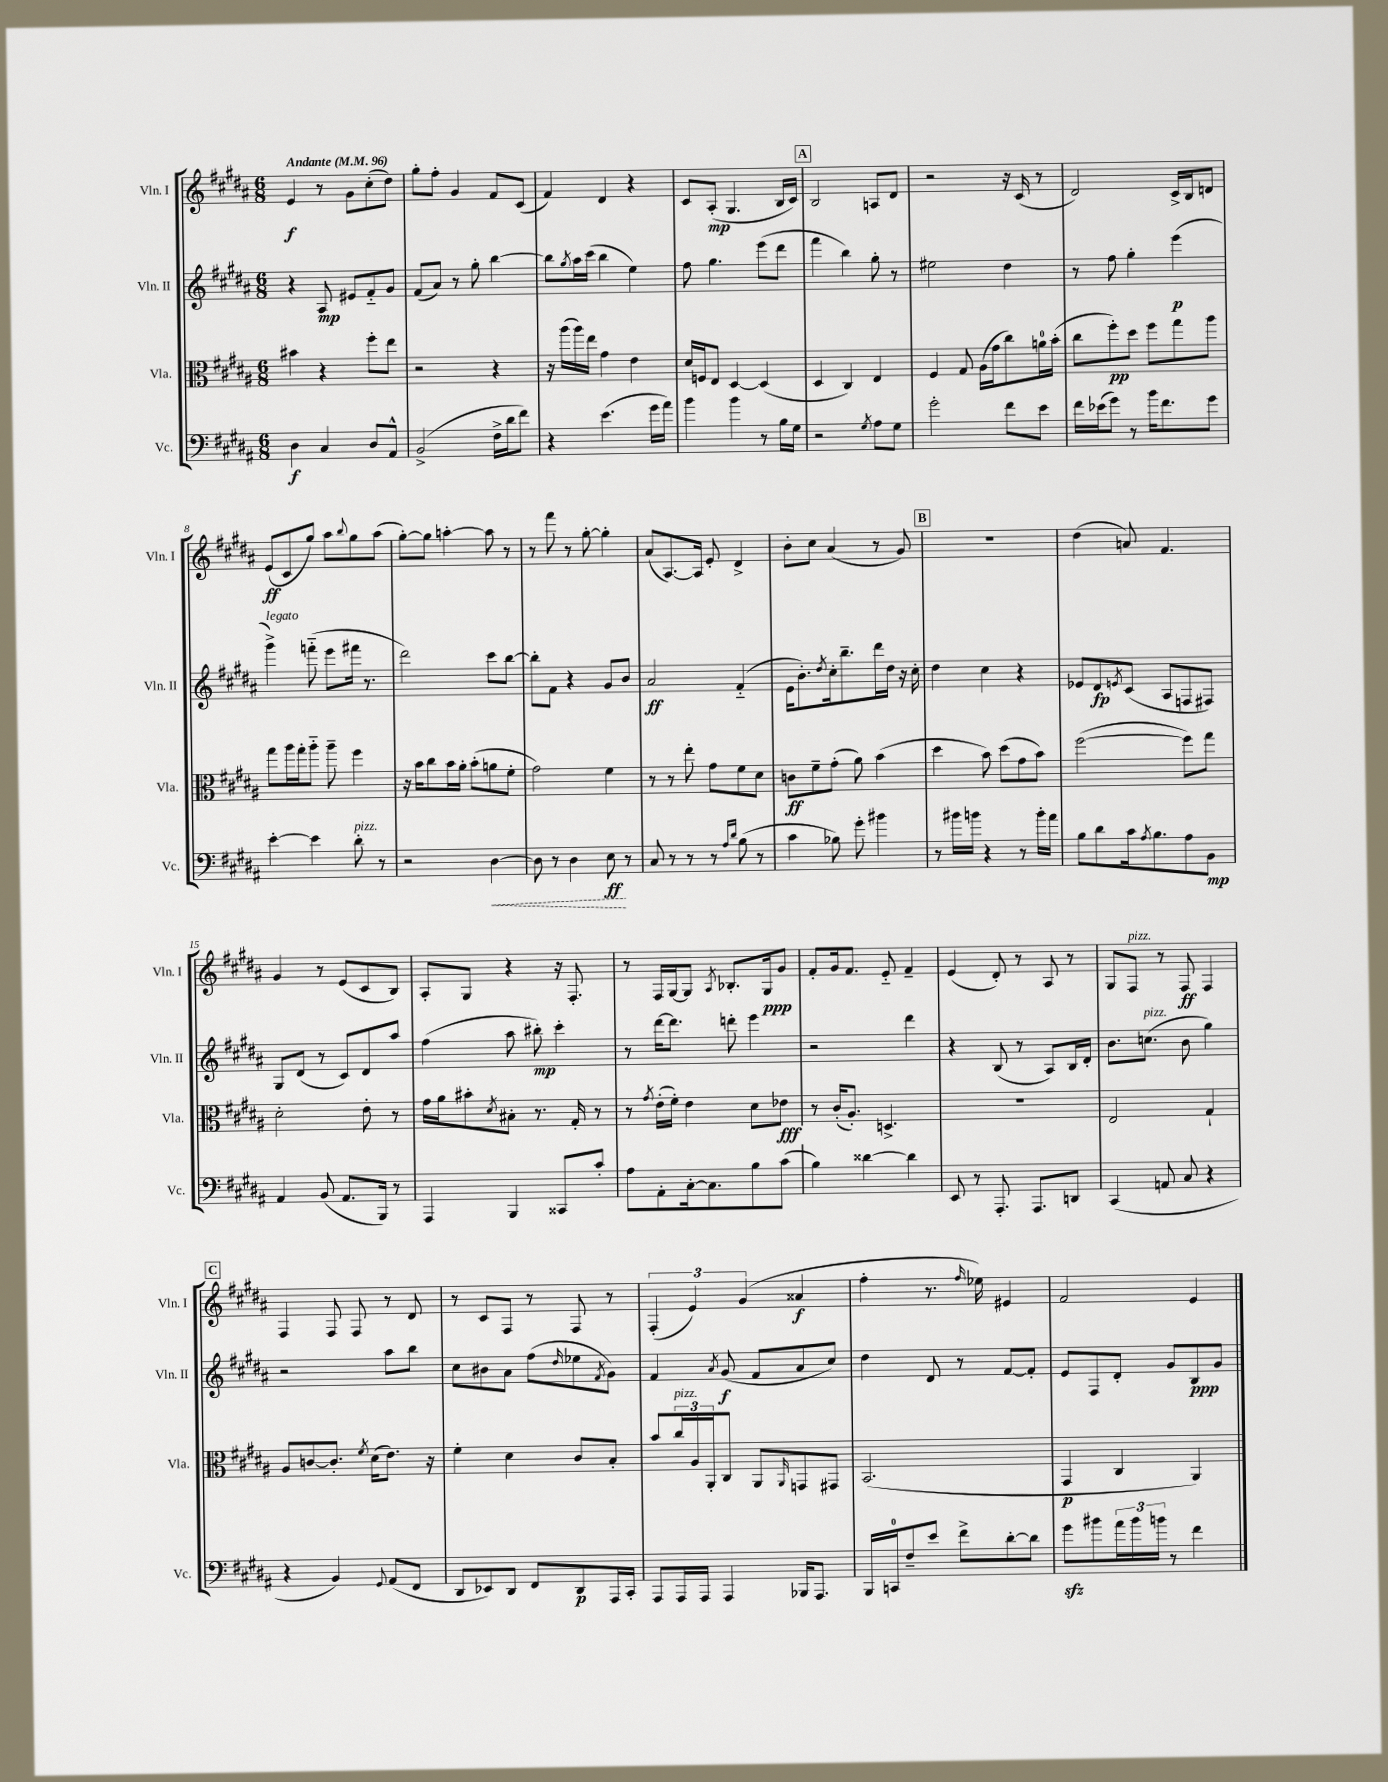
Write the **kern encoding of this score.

**kern	**dynam	**kern	**dynam	**kern	**dynam	**kern	**dynam
*part4	*part4	*part3	*part3	*part2	*part2	*part1	*part1
*staff4	*staff4	*staff3	*staff3	*staff2	*staff2	*staff1	*staff1
*I"Vc.	*	*I"Vla.	*	*I"Vln. II	*	*I"Vln. I	*
*I'Vc.	*	*I'Vla.	*	*I'Vln. II	*	*I'Vln. I	*
*clefF4	*	*clefC3	*	*clefG2	*	*clefG2	*
*k[f#c#g#d#a#]	*	*k[f#c#g#d#a#]	*	*k[f#c#g#d#a#]	*	*k[f#c#g#d#a#]	*
*M6/8	*	*M6/8	*	*M6/8	*	*M6/8	*
*MM96	*	*MM96	*	*MM96	*	*MM96	*
=1	=1	=1	=1	=1	=1	=1	=1
!	!	!	!	!	!	!LO:TX:a:B:t=Andante	!
4D#\	f	4b#X\	.	4r	.	4e/	f
4C#/	.	4r	.	8A#/	mp	8r	.
.	.	.	.	8e#X/L	.	8g#\L	.
8D#/L	.	8ff#'\L	.	8f#/	.	(8cc#'\	.
8AA#^^/J	.	8ee\J	.	8g#/J	.	8dd#\J)	.
=2	=2	=2	=2	=2	=2	=2	=2
(2BB^/	.	2r	.	(8f#/L	.	8gg#'\L	.
.	.	.	.	8a#/J)	.	8ff#'\J	.
.	.	.	.	8r	.	4g#/	.
.	.	.	.	8gg#'\	.	.	.
16F#^\LL	.	4r	.	[4bb\	.	8f#/L	.
16d#\J	.	.	.	.	.	.	.
8f#\J)	.	.	.	.	.	(8c#/J	.
=3	=3	=3	=3	=3	=3	=3	=3
4r	.	16r	.	8bb\L]	.	4f#/)	.
.	.	(16aa#\LL	.	.	.	.	.
.	.	.	.	8qgg#/	.	.	.
.	.	16aa#\)	.	16aa#\L	.	.	.
.	.	16ee\JJ	.	(16ccc#\JJ	.	.	.
(4.e\	.	4g#\	.	4bb\	.	4d#/	.
.	.	4e\	.	4ee\)	.	4r	.
16g#\LL	.	.	.	.	.	.	.
16a#\JJ)	.	.	.	.	.	.	.
=4	=4	=4	=4	=4	=4	=4	=4
4b\	.	16d#/LL	.	8ff#\	.	8c#/L	.
.	.	16Fn/J	.	.	.	.	.
.	.	8E/J	.	4.gg#\	.	(8A#'/J	mp
4b\	.	[4D#/	.	.	.	4.G#/	.
8r	.	(4D#/]	.	(8eee\L	.	.	.
16B\LL	.	.	.	8ddd#\J	.	16B/LL	.
16G#\JJ	.	.	.	.	.	16c#/JJ)	.
!!LO:REH:place=s1:t=A
=5	=5	=5	=5	=5	=5	=5	=5
2r	.	4D#/	.	4fff#\	.	2B/	.
.	.	4C#/)	.	4bb\)	.	.	.
8qG#/	.	.	.	.	.	.	.
8A#\L	.	4E/	.	8gg#'\	.	8An/L	.
8G#\J	.	.	.	8r	.	8d#/J	.
=6	=6	=6	=6	=6	=6	=6	=6
2g#'\	.	4F#/	.	2ee#X\	.	2r	.
.	.	8G#/	.	.	.	.	.
.	.	(16A#\LL	.	.	.	.	.
.	.	16g#\J	.	.	.	.	.
8f#\L	.	8cc#\)	.	4dd#\	.	16r	.
.	.	.	.	.	.	(16c#/	.
8e\J	.	16an\L	.	.	.	8r	.
.	.	(16b'\JJ	.	.	.	.	.
=7	=7	=7	=7	=7	=7	=7	=7
16f#\LL	.	8cc#\L	.	8r	.	2d#/)	.
(16e-X\J	.	.	.	.	.	.	.
8g#\J)	.	8ff#'\)	pp	8ff#\	.	.	.
8r	.	8dd#\J	.	4gg#'\	.	.	.
16b\KL	.	8ff#\L	.	.	.	.	.
8.f#\	.	.	.	.	.	.	.
.	.	8gg#\	.	(4eee\	p	16c#^/LL	.
.	.	.	.	.	.	16B/J	.
8g#\J	.	8aa#\J	.	.	.	8dn/J	.
!!LO:LB:g=z
=8	=8	=8	=8	=8	=8	=8	=8
!	!	!	!	!LO:TX:a:i:t=legato	!	!	!
[4e'\	.	8gg#\L	.	4ggg#^\)	.	(8e/L	ff
.	.	16aa#\L	.	.	.	8c#/	.
.	.	16gg#'\J	.	.	.	.	.
4e\]	.	8aa#\J	.	(8fffn\	.	8gg#/J)	.
.	.	8aa#~\	.	8eee\L	.	8aa#\L	.
.	.	.	.	.	.	8qqbb/	.
!LO:TX:a:i:t=pizz.	!	!	!	!	!	!	!
8d#'\	.	4ff#\	.	16fff#X\Jk	.	8gg#\	.
.	.	.	.	8.r	.	.	.
8r	.	.	.	.	.	(8aa#\J	.
=9	=9	=9	=9	=9	=9	=9	=9
2r	.	16r	.	2ddd#\)	.	[8gg#'\L)	.
.	.	16b\KL	.	.	.	.	.
.	.	8cc#\	.	.	.	8gg#\J]	.
.	.	16b\L	.	.	.	[4aan'\	.
.	.	16a#'\JJ	.	.	.	.	.
.	.	(8b'\L	.	.	.	.	.
!	!LO:HP:b	!	!	!	!	!	!
[4D#\	<	8an\	.	8ccc#\L	.	8aa\]	.
.	.	8f#'\J	.	[8bb\J	.	8r	.
=10	=10	=10	=10	=10	=10	=10	=10
8D#\]	.	2g#\)	.	8bb'\L]	.	8r	.
8r	.	.	.	8f#\J	.	8fff#\	.
4D#\	.	.	.	4r	.	8r	.
.	.	.	.	.	.	[8gg#'\	.
8E\	ff	4f#\	.	8g#/L	.	4gg#'\]	.
8r	[	.	.	8b/J	.	.	.
=11	=11	=11	=11	=11	=11	=11	=11
8C#/	.	8r	.	2a#/	ff	(8a#/L	.
8r	.	8r	.	.	.	[8.A#/)	.
8r	.	8ee'\	.	.	.	.	.
.	.	.	.	.	.	16A#/Jk]	.
8r	.	8g#\L	.	.	.	8e'/	.
16qqA#/LL	.	.	.	.	.	.	.
16qqd#/JJ	.	.	.	.	.	.	.
(8B\	.	8f#\	.	(4f#/	.	4d#^/	.
8r	.	8d#\J	.	.	.	.	.
=12	=12	=12	=12	=12	=12	=12	=12
4c#\	.	8cn\L	ff	16e\KL	.	8b'\L	.
.	.	.	.	8.b'\)	.	.	.
.	.	8f#~\	.	.	.	8cc#\J	.
.	.	.	.	8qdd#/	.	.	.
8B-X\)	.	(8g#'\J	.	16cc#'\k	.	(4a#/	.
.	.	.	.	8.bb~\	.	.	.
8g#'\	.	8a#\)	.	.	.	.	.
4b#X\	.	(4b\	.	16ddd#\L	.	8r	.
.	.	.	.	16dd#\JJ	.	.	.
.	.	.	.	16r	.	8g#/)	.
.	.	.	.	16cc#'\	.	.	.
!!LO:REH:place=s1:t=B
=13	=13	=13	=13	=13	=13	=13	=13
8r	.	4dd#\	.	4dd#\	.	2.r	.
16b#X\LL	.	.	.	.	.	.	.
16bn\JJ	.	.	.	.	.	.	.
4r	.	8b\)	.	4cc#\	.	.	.
.	.	(8dd#\L	.	.	.	.	.
8r	.	8g#\	.	4r	.	.	.
16b'\LL	.	8b\J)	.	.	.	.	.
16a#\JJ	.	.	.	.	.	.	.
=14	=14	=14	=14	=14	=14	=14	=14
8B\L	.	([2ff#\	.	8e-X/L	.	(4dd#\	.
8d#\	.	.	.	8d#/	fp	.	.
.	.	.	.	8qen/	.	.	.
16c#\k	.	.	.	(8c#/J	.	8an/)	.
8qA#/	.	.	.	.	.	.	.
8.B\	.	.	.	.	.	.	.
.	.	.	.	8A#/L	.	4.f#/	.
8A#\	.	8ff#\L])	.	8Fn/	.	.	.
8BB\J	mp	8gg#\J	.	8F#X/J)	.	.	.
!!LO:LB:g=z
=15	=15	=15	=15	=15	=15	=15	=15
4AA#/	.	2d#'\	.	8G#/L	.	4g#/	.
.	.	.	.	(8d#/J	.	.	.
(8BB/	.	.	.	8r	.	8r	.
8.AA#/L	.	.	.	8c#/L)	.	(8e/L	.
.	.	8e'\	.	8d#/	.	8c#/	.
16BBB/Jk)	.	.	.	.	.	.	.
8r	.	8r	.	8aa#/J	.	8B/J)	.
=16	=16	=16	=16	=16	=16	=16	=16
4AAA#/	.	16g#\LL	.	(4ff#\	.	8A#'/L	.
.	.	16a#\J	.	.	.	.	.
.	.	8b#X'\	.	.	.	8G#/J	.
.	.	8qd#/	.	.	.	.	.
4BBB/	.	8B#X'\J	.	8aa#\	.	4r	.
.	.	8.r	.	8bb#X'\)	mp	.	.
8CC##X/L	.	.	.	4ccc#'\	.	16r	.
.	.	16G#'/	.	.	.	8.F#'/	.
8c#'/J	.	8r	.	.	.	.	.
=17	=17	=17	=17	=17	=17	=17	=17
8A#\L	.	8r	.	8r	.	8r	.
.	.	8qg#/	.	.	.	.	.
8AA#'\	.	(16e'\LL	.	[16ddd#\KL	.	16F#/LL	.
.	.	16f#'\JJ)	.	8.ddd#\J]	.	[16G#/J	.
[16C#'\k	.	4e\	.	.	.	8G#/J]	.
8.C#\]	.	.	.	.	.	.	.
.	.	.	.	.	.	8qA#/	.
.	.	.	.	8dddn'\	.	8.B-X'/L	.
8B\	.	8d#\L	.	4eee\	.	.	.
.	.	.	.	.	.	16G#/k	ppp
(8c#\J	.	8e-X\J	fff	.	.	8g#/J	.
=18	=18	=18	=18	=18	=18	=18	=18
4B\)	.	8r	.	2r	.	8f#'/L	.
.	.	(16c#'/KL	.	.	.	16g#/k	.
.	.	8.A#'/J)	.	.	.	8.f#/J	.
[4d##X\	.	.	.	.	.	.	.
.	.	4.Dn^/	.	.	.	8e/	.
4d##\]	.	.	.	4ddd#\	.	4f#~/	.
=19	=19	=19	=19	=19	=19	=19	=19
8EE/	.	2.r	.	4r	.	(4e/	.
8r	.	.	.	.	.	.	.
8.AAA#'/	.	.	.	(8B/	.	8d#'/)	.
.	.	.	.	8r	.	8r	.
8.AAA#/L	.	.	.	.	.	.	.
.	.	.	.	8A#/L)	.	8A#/	.
8DDn/J	.	.	.	16B/L	.	8r	.
.	.	.	.	16d#'/JJ	.	.	.
=20	=20	=20	=20	=20	=20	=20	=20
(4CC#/	.	2E/	.	8.b\L	.	8G#/L	.
!	!	!	!	!	!	!LO:TX:a:i:t=pizz.	!
.	.	.	.	.	.	8F#/J	.
!	!	!	!	!LO:TX:a:i:t=pizz.	!	!	!
.	.	.	.	(8.ccn\J	.	.	.
8AAn/	.	.	.	.	.	8r	.
8C#/	.	.	.	8b\	.	8F#/	ff
4r	.	4G#`/	.	4gg#\)	.	4F#/	.
!!LO:LB:g=z
!!LO:REH:place=s1:t=C
=21	=21	=21	=21	=21	=21	=21	=21
4r	.	8A#/L	.	2r	.	4F#/	.
.	.	[8cn/	.	.	.	.	.
4BB/)	.	8.c'/J]	.	.	.	8F#/	.
.	.	.	.	.	.	8F#/	.
.	.	8qf#/	.	.	.	.	.
.	.	(16d#\KL	.	.	.	.	.
8qqGG#/	.	.	.	.	.	.	.
(8AA#/L	.	8.e\J)	.	8aa#\L	.	8r	.
8FF#/J	.	.	.	8bb\J	.	8d#/	.
.	.	16r	.	.	.	.	.
=22	=22	=22	=22	=22	=22	=22	=22
8DD#/L	.	4f#'\	.	8cc#\L	.	8r	.
8EE-X/)	.	.	.	8b#X\	.	8c#/L	.
8DD#/J	.	4d#\	.	8a#\J	.	8F#/J	.
8FF#/L	.	.	.	(8ff#\L	.	8r	.
.	.	.	.	16qqdd#/	.	.	.
8DD#/	p	8c#/L	.	8ee-X\	.	8F#/	.
.	.	.	.	8qf#/	.	.	.
16AAA#/L	.	8B'/J	.	8g#\J)	.	8r	.
16CC#'/JJ	.	.	.	.	.	.	.
=23	=23	=23	=23	=23	=23	=23	=23
8AAA#/L	.	8b/L	.	4f#/	.	(6F#'/	.
!	!	!LO:TX:a:i:t=pizz.	!	!	!	!	!
16AAA#/L	.	24cc#/L	.	.	.	.	.
.	.	24A#/	.	.	.	6e/)	.
16AAA#/JJ	.	.	.	.	.	.	.
.	.	24AA#'/J	.	.	.	.	.
.	.	.	.	8qa#/	.	.	.
4AAA#/	.	8C#/J	.	(8g#/	f	.	.
.	.	.	.	.	.	(6g#/	.
.	.	8AA#/L	.	8f#/L	.	.	.
.	.	16qqAA#/	.	.	.	.	.
16BBB-X/KL	.	8GGn/	.	8a#/	.	4a##X/	f
8.AAA#/J	.	.	.	.	.	.	.
.	.	8GG#X/J	.	8cc#/J)	.	.	.
=24	=24	=24	=24	=24	=24	=24	=24
16BBB/LL	.	(2.BB/	.	4dd#\	.	4ff#'\	.
16CCn/J	.	.	.	.	.	.	.
8F#~/	.	.	.	.	.	.	.
8e/J	.	.	.	8d#/	.	8.r	.
8f#^\L	.	.	.	8r	.	.	.
.	.	.	.	.	.	16qqff#/	.
.	.	.	.	.	.	16ee-X\)	.
[8d#'\	.	.	.	[8f#/L	.	4e#X/	.
8d#\J]	.	.	.	8f#'/J]	.	.	.
=25	=25	=25	=25	=25	=25	=25	=25
8g#zz\L	.	4GG#/	p	8e/L	.	2f#/	.
8b#X\	.	.	.	8F#/	.	.	.
24a#\L	.	4C#/	.	8d#'/J	.	.	.
24b#\	.	.	.	.	.	.	.
24bn\JJ	.	.	.	.	.	.	.
8r	.	.	.	8g#/L	.	.	.
4f#\	.	4AA#/)	.	8B/	ppp	4e/	.
.	.	.	.	8g#/J	.	.	.
==	==	==	==	==	==	==	==
*-	*-	*-	*-	*-	*-	*-	*-
